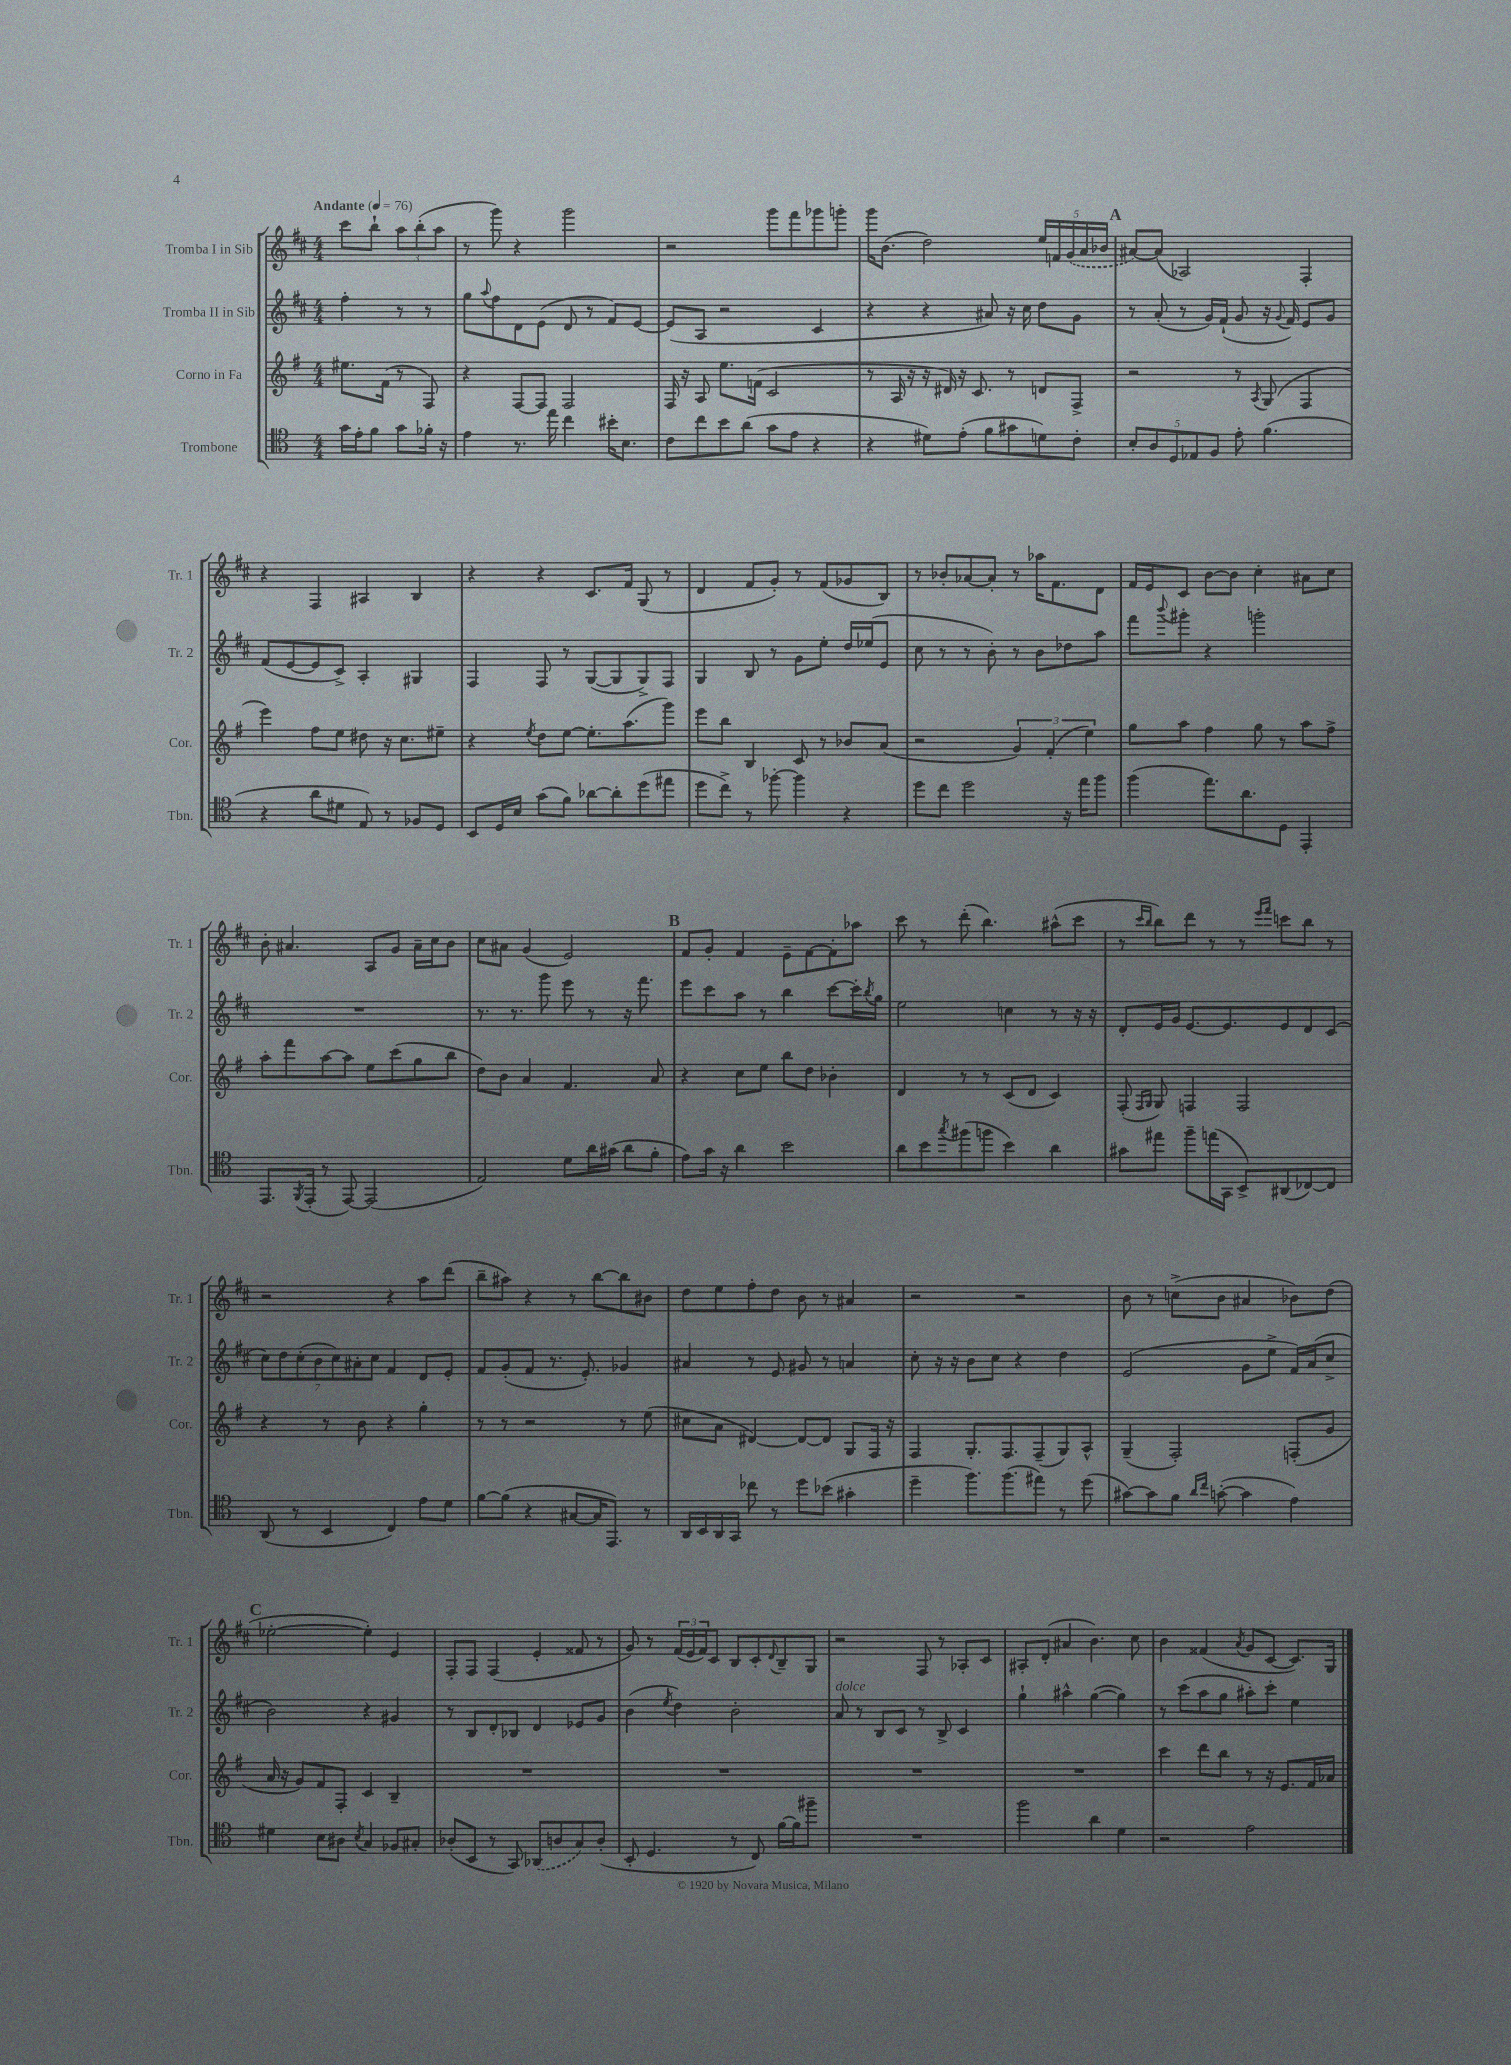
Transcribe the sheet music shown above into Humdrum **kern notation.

**kern	**kern	**kern	**kern
*part4	*part3	*part2	*part1
*staff4	*staff3	*staff2	*staff1
*I"Trombone	*I"Corno in Fa	*I"Tromba II in Sib	*I"Tromba I in Sib
*I'Tbn.	*I'Cor.	*I'Tr. 2	*I'Tr. 1
*clefC4	*clefG2	*clefG2	*clefG2
*k[]	*k[f#]	*k[f#c#]	*k[f#c#]
*M4/4	*M4/4	*M4/4	*M4/4
*MM76	*MM76	*MM76	*MM76
=	=	=	=
!	!	!	!LO:TX:a:B:t=Andante
16g\LL	8.ee#X\L	4ff#'\	8ccc#\L
16e'\J	.	.	.
8f\J	.	.	8bb`\J
.	(16f#\Jk	.	.
8g\L	8r	8r	12aa\L
.	.	.	(12bb'\
16f-X'\Jk	8F#/)	8r	.
.	.	.	12aa\J
16r	.	.	.
=1	=1	=1	=1
4e\	4r	8gg\L	8r
.	.	8qqaa/	.
.	.	8ff#\	8ggg\)
8.r	[8F#/L	8d\	4r
.	8F#/J]	(8e\J	.
16ee\	.	.	.
4cc\	2F#/	8d/	2ggg\
.	.	8r	.
16b#X'\KL	.	8f#/L)	.
8.B\J	.	.	.
.	.	[8e/J	.
=2	=2	=2	=2
8c\L	16F#/	(8e/L]	2r
.	16r	.	.
8cc\	8A/	8A/J	.
8b\	8.ee\L	2r	.
(8a\J	.	.	.
.	(16fn\Jk	.	.
8g\L	2c/	.	8ggg\L
8e\J	.	.	8fff#\
4r	.	4c#/	8ggg-X\
.	.	.	8gggn'\J
=3	=3	=3	=3
4r	8r	4r	16ggg\KL
.	.	.	(8.b\J
.	16A/	.	.
.	16r	.	.
8d#X\L)	16r	4r	2dd\)
.	16d#X/)	.	.
(8e'\J	16r	.	.
.	8.c/	.	.
8f\L	.	8a#X/)	.
8g#X\	8r	16r	.
.	.	16cc#\	.
8dn\)	8dn/L	8dd\L	20ee/LL
.	.	.	20fn/
.	.	.	(20g/
8c'\J	8F#^/J	8g\J	.
.	.	.	20a/
.	.	.	20b-X/JJ
!!LO:REH:place=s1:t=A
=4	=4	=4	=4
10B'/L	2r	8r	[8a#X/L)
10A/	.	.	.
.	.	(8a'/	(8a#/J]
10D/	.	.	.
.	.	8r	2A-X/)
10E-X/	.	.	.
.	.	16g/LL)	.
10F/J	.	.	.
.	.	(16f#`/JJ	.
8e'\	8r	8g/	.
.	8qA/	.	.
(4.f\	(8G/	16r	.
.	.	8qqg/	.
.	.	16f#/)	.
.	4F#/	8e/L	4F#'/
.	.	8g/J	.
!!LO:LB:g=z
=5	=5	=5	=5
4r	4eee\)	(8f#/L	4r
.	.	[8e/	.
8a\L	8ff#\L	8e/]	4F#/
8d#X\J	8ee\J	8c#^/J)	.
8E/)	8dd#X\	4A'/	4A#X/
8r	16r	.	.
.	8.cc\L	.	.
8F-X/L	.	4G#X/	4B/
8D/J	8ee#X~\J	.	.
=6	=6	=6	=6
8BB/L	4r	4F#/	4r
16D/L	.	.	.
16B/JJ	.	.	.
.	8qee/	.	.
(8g\L	8dd\L	8F#/	4r
8f\J)	[8ee\J	8r	.
[8a-X\L	8.ee'\L]	([8G/L	8.c#/L
8a-'\]	.	8G/]	.
.	(8.aa\	.	16f#/Jk
(8dd\	.	8G^/)	(8G/
8ee#X\J	8ggg\J)	8F#/J	8r
=7	=7	=7	=7
8dd\L	8eee\L	4G/	4d/
8cc^\J)	8bb\J	.	.
8r	4B/	8B/	8f#/L
[8ff-X'\	.	8r	8g'/J)
4ff-\]	8c/	8g\L	8r
.	8r	8ee'\J	(8f#/L
4r	8b-X/L	16dd/LL	8g-X/
.	.	(16ee-X/J	.
.	(8a/J	8e/J	8B/J)
=8	=8	=8	=8
8dd\L	2r	8cc#\	8r
8cc\J	.	8r	8b-X'/L
2dd\	.	8r	[8a-X/
.	.	8b'\)	8a-'/J]
.	6g/)	8r	8r
.	.	8b\L	16aa-X\KL
.	(6f#'/	.	.
.	.	.	8.f#\
16r	.	8dd-X\	.
16ee\KL	.	.	.
.	6ee\)	.	.
8ff\J	.	8aa\J	8d\J
=9	=9	=9	=9
(4ff\	8gg\L	8fff#\L	16f#/LL
.	.	.	16e/J
.	.	8qqbbb/	.
.	8aa\J	8ggg#X'\J	8c#/J
8.ee\L)	4ff#\	4r	[8b\L
.	.	.	8b\J]
8.a\	.	.	.
.	8gg\	2gggn'\	4cc#'\
8D\J	8r	.	.
4EE'/	8aa\L	.	8a#X\L
.	8ff#^\J	.	8cc#\J
!!LO:LB:g=z
=10	=10	=10	=10
8.EE/L	8aa'\L	1r	8b'\
.	8fff#\	.	4.a#X/
8qFF/	.	.	.
(16EE'/Jk	.	.	.
8r	[8aa\	.	.
[8EE/)	8aa\J]	.	.
(2EE/]	8ee\L	.	8A/L
.	(8ccc\	.	8g/J
.	8gg\	.	16a#~\LL
.	.	.	16cc#\J
.	8bb\J	.	8b\J
=11	=11	=11	=11
2E/)	8dd\L)	8.r	8cc#\L
.	8b\J	.	8a#X\J
.	.	8.r	.
.	4a/	.	(4g/
.	.	8ggg\	.
8d\L	4.f#/	8eee\	2e/)
16a\L	.	8r	.
(16g#X\JJ	.	.	.
8a\L	.	16r	.
.	.	8.fff#\	.
8f'\J	8a/	.	.
!!LO:REH:place=s1:t=B
=12	=12	=12	=12
8e\L)	4r	8eee\L	8f#/L
16g\Jk	.	8ccc#\	8g'/J
16r	.	.	.
4a\	8cc\L	8aa\J	4f#/
.	8ee\J	8r	.
2b\	8bb\L	4bb\	8e~\L
.	8dd\J	.	[8f#\
.	4b-X'\	[8ccc#\L	8f#'\]
.	.	16ccc#'\L]	8aa-X\J
.	.	8qbb/	.
.	.	16gg\JJ	.
=13	=13	=13	=13
8a\L	4d/	2ee\	8ccc#\
8b\	.	.	8r
8qgg/	.	.	.
(8ff#X\	8r	.	(8ddd'\
8ffn\J	8r	.	4.bb\)
4b\)	(8c/L	4ccn\	.
.	8d/J	.	.
4a\	4c/)	8r	(8aa#X^^\L
.	.	16r	8ccc#\J
.	.	16r	.
=14	=14	=14	=14
8g#X\L	(8F#'/	8d'/L	8r
.	16qqF#/LL	.	16qqccc#/LL
.	16qqG/JJ	.	16qqbb/JJ
8ee#X\J	8G/)	16e/L	8bb\L)
.	.	16g/JJ	.
8ff~\L	4Fn/	[8.e/L	8ddd\J
(16een\L	.	.	8r
16GG\JJ	.	8.e/]	.
8BB^/L)	2F/	.	8r
.	.	.	16qqeee/LL
.	.	.	16qqfff#/JJ
(8AA#X/	.	8e/	8cccn\L
[8C-X/)	.	8d/	8bb\J
8C-/J]	.	(8c#/J	8r
!!LO:LB:g=z
=15	=15	=15	=15
(8AA/	4r	14cc#\L)	2r
.	.	14dd\	.
8r	.	.	.
.	.	(14cc#'\	.
.	.	14b\	.
4BB/	8r	.	.
.	.	14cc#\)	.
.	.	14a#X'\	.
.	8b\	.	.
.	.	14cc#\J	.
4C/)	4r	4f#/	4r
8e\L	4gg'\	8d/L	8aa\L
8d\J	.	8e'/J	(8ddd\J
=16	=16	=16	=16
[8f\L	8r	8f#/L	8bb~\L
(8f\J]	8r	(8g'/	8aa#X\J)
4r	2r	8f#/J	4r
.	.	8.r	.
[8G#X/L	.	.	8r
.	.	8.e'/)	.
16G#/K]	.	.	[8bb\L
8.EE/J)	.	.	.
.	8r	4g-X/	8bb\]
8r	(8ee\	.	8b#X\J
=17	=17	=17	=17
16AA/LL	8cc#X\L	4a#X/	8dd\L
16BB/	.	.	.
16AA/	8a\J	.	8ee\
16GG/JJ	.	.	.
8cc-X\	[4d#X/)	8r	8ff#'\
8r	.	8e/	8dd\J
8dd\L	8d#/L_	8g#X/	8b\
(8b-X\J	8d#/J]	8r	8r
4g#X'\	8G/L	4an/	4a#X/
.	16F#/Jk	.	.
.	16r	.	.
=18	=18	=18	=18
4dd~\	4F#/	8cc#'\	2r
.	.	16r	.
.	.	16r	.
8.ff\L)	8.G'/L	8b\L	.
.	.	8cc#\J	.
(8.ff\	8.F#/	.	.
.	.	4r	2r
8ee#X\J)	(8F#~/	.	.
8r	8G/)	4dd\	.
(8dd\	8A^^/J	.	.
=19	=19	=19	=19
[8g#X\L)	(4G~/	(2e/	8b\
8g#\]	.	.	8r
8f\J	2F#'/)	.	(8ccn^\L
16qqa/LL	.	.	.
16qqcc/JJ	.	.	.
([8gn'\	.	.	8b\J
4g\]	.	8g\L	4a#X/
.	.	8ee^\J	.
4e\)	(8Fn'/L	16f#/LL)	8b-X\L)
.	.	(16a/J	.
.	8g/J	8cc#^/J	(8dd\J
!!LO:LB:g=z
!!LO:REH:place=s1:t=C
=20	=20	=20	=20
4d#X\	16a/	2b\)	[2ee-X'\
.	16r	.	.
.	8g/L)	.	.
8B\L	8f#/	.	.
8A#X\J	8F#'/J	.	.
8qB/	.	.	.
4G/	4c/	4r	4ee-'\])
8F-X/L	4B~/	4g#X/	4e/
8G#X'/J	.	.	.
=21	=21	=21	=21
(8A-X'/L	1r	8r	8F#'/L
8BB/J	.	8B/L	8F#/J
8r	.	8d'/	(4F#/
8GG/)	.	8B-X/J	.
(8AA-X/L	.	4d/	4e'/
8An/	.	.	.
8G/)	.	8e-X/L	8f##X/
(8A'/J	.	8g/J	8r
=22	=22	=22	=22
8BB'/	1r	(4b\	8g/)
4.D/	.	.	8r
.	.	8qee/	.
.	.	4dd\)	(24f#/LL
.	.	.	24e/
.	.	.	24f#/J)
.	.	.	8c#/J
8r	.	2b'\	8B/L
8C/)	.	.	8c#'/
.	.	.	8qqd/
[16f\LL	.	.	8B~/
16f\J]	.	.	.
8ff#X~\J	.	.	8G/J
=23	=23	=23	=23
!	!	!LO:TX:a:i:t=dolce	!
1r	1r	8a/	2r
.	.	8r	.
.	.	8B/L	.
.	.	8c#/J	.
.	.	8r	8F#/
.	.	8B^/	8r
.	.	4c#/	8A-X'/L
.	.	.	8c#/J
=24	=24	=24	=24
2ff\	1r	4gg`\	8A#X'/L
.	.	.	(8d'/J
.	.	4aa#X^^\	4a#X/
4a\	.	([4gg\	4.b\)
4d\	.	4gg\])	.
.	.	.	8cc#\
=25	=25	=25	=25
2r	4ccc\	8r	4b\
.	.	(8ccc#\L	.
.	8ddd\L	8aa\	(4f##X/
.	8bb\J	8gg\J	.
.	.	.	8qa/
2e\	8r	8aa#X'\L)	8g/L
.	16r	8ccc#'\J	[8c#/J
.	8.e/L	.	.
.	.	4ee\	8.c#/L])
.	16f#/L	.	.
.	16a-X/JJ	.	16G/Jk
==	==	==	==
*-	*-	*-	*-
